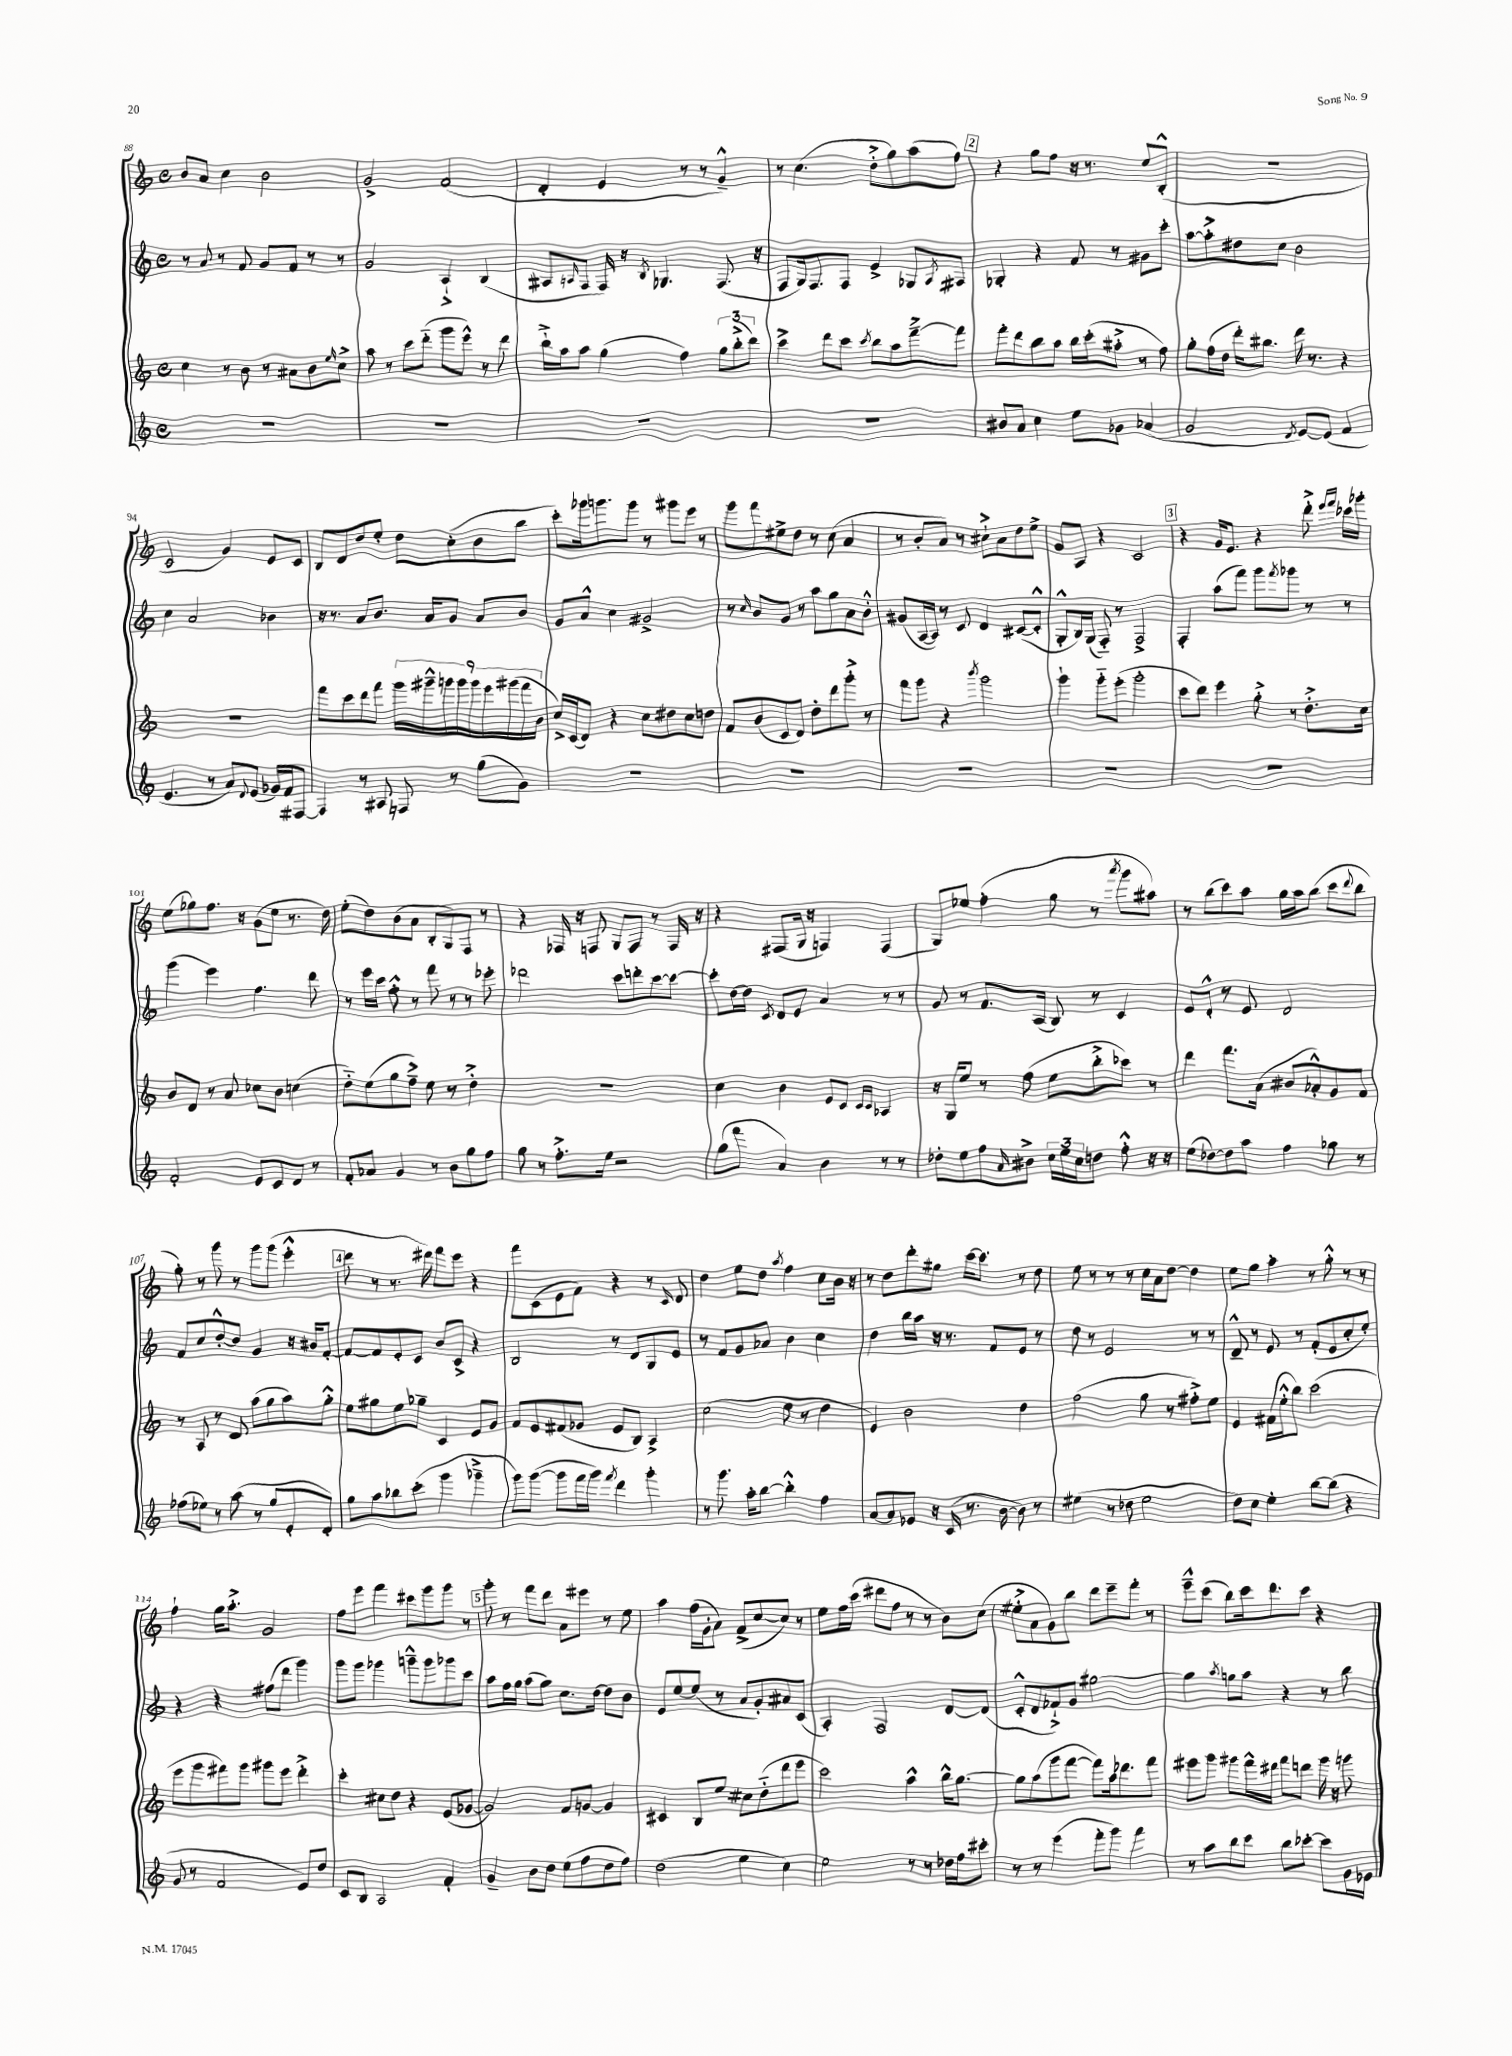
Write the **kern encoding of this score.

**kern	**kern	**kern	**kern
*staff4	*staff3	*staff2	*staff1
*clefG2	*clefG2	*clefG2	*clefG2
*k[]	*k[]	*k[]	*k[]
*M4/4	*M4/4	*M4/4	*M4/4
*met(c)	*met(c)	*met(c)	*met(c)
1r	4cc\	8r	8b/L
.	.	8a/	8a/J
.	8r	8r	4cc\
.	8b\	8f/	.
.	8r	8g/L	2b\
.	8a#\L	8f/J	.
.	8b\	8r	.
.	16qqee/	.	.
.	8cc^\J	8r	.
=	=	=	=
1r	8aa\	2g/	2g^/
.	8r	.	.
.	8ccc\L	.	.
.	(8ddd'~\J	.	.
.	8ggg\L	4A`^/	(2f/
.	8eee^^\J)	.	.
.	8r	(4B/	.
.	8ddd\	.	.
=	=	=	=
1r	16bb`^\LL	8A#/L	4d'/
.	16aa\J	.	.
.	.	16qqA/	.
.	8aa\J	8F/J	.
.	(4gg\	16F/)	4e/
.	.	16r	.
.	.	8qB/	.
.	.	4.G-/	.
.	4ff\)	.	8r
.	.	.	8r
.	12gg\L	(8.F/	4g~^^/)
.	(12bb'^\	.	.
.	12ddd\J)	.	.
.	.	16r	.
=	=	=	=
1r	4ccc^\	8F/L	8r
.	.	16G/k)	(4.cc\
.	.	8.F/	.
.	8ddd\L	.	.
.	8ccc\J	8F/J	.
.	8qccc/	.	.
.	8bb\L	4e^/	8dd'^\L
.	8aa\	.	8gg\)
.	[8fff~^\	8G-/L	(8aa\
.	.	8qA/	.
.	8fff\]J	8F#/J	8ff\J)
=	=	=	=
8b#/L	8fff'\L	4G-'/	4r
8a/J	8ddd\	.	.
4cc\	8bb\	4r	8gg\L
.	8aa\J	.	8ff\J
8ee\L	16bb\LL	8f/	16r
.	(16ccc'\J	.	8.r
8g-\J	8aa#'^\J	8r	.
(4a-/	8r	8g#\L	8ee/L
.	8ff\)	8ccc'\J	(8B'^^/J
=	=	=	=
2g/	8gg'\L	[8aa\L	1r
.	(16ff\L	8aa'^\]	.
.	16dd\JJ	.	.
.	16ddd'\LK)	8dd#\	.
.	8.bb#\J	.	.
.	.	8cc\J	.
8qd/	.	.	.
[8e/L)	16ddd\	2b\	.
.	8.r	.	.
(8e/]J	.	.	.
4f/	4r	.	.
=	=	=	=
4.e/	1r	4cc\	2c/
.	.	2a/	.
8r	.	.	.
8a/L)	.	.	4g/)
8qqd/	.	.	.
(8e/J	.	.	.
16g-/LL)	.	4b-\	8e/L
16f/J	.	.	.
[8F#/J	.	.	8c/J
=	=	=	=
4F#/]	8fff\L	16r	8B/L
.	.	8.r	.
.	8ccc\	.	8d/
8r	8ddd\	8a/L	8dd/
8A#/	8fff\J	8.b/J	8ee'/J
8F/	18ggg\LL	.	8dd\L
.	18ggg#~^^\	.	.
.	.	16a/LK	.
.	18ggg\	.	.
8r	.	8g/J	(8cc'\
.	18ggg\	.	.
.	18ggg\	.	.
(8gg\L	.	8a/L	8b\
.	18eee\	.	.
.	(18ggg#\	.	.
8g\J)	.	8b/J	8bb\J
.	18fff\	.	.
.	18b\JJ	.	.
=	=	=	=
1r	16cc^/LL)	8g/L	8ccc'\L)
.	(16c/J	.	.
.	8d/J)	8a^^/J	16ggg-\k
.	.	.	8.ggg\
.	4r	4cc\	.
.	.	.	8ggg\J
.	8cc\L	2g#^/	8r
.	8dd#\	.	8ggg#\L
.	8cc\	.	8eee\J
.	8dd\J	.	8r
=	=	=	=
1r	8f/L	8r	8ggg\L
.	.	16qqcc/	.
.	(8b/	8b/L	8fff\
.	8c/	8g/J	8ee#^\
.	8d/J)	8r	8dd\J
.	8dd'\L	8aa\L	8r
.	8ddd\	8gg\	(8cc\
.	8ggg'^\J	8a\	4a/
.	8r	8b'^^\J	.
=	=	=	=
1r	8fff\L	(8g#/L	8r
.	8ggg\J	[16A/L	8b'/L
.	.	16A/]JJ)	.
.	4r	8r	8a/J)
.	.	8c/	8r
.	8qbbb/	.	.
.	2ggg\	4d/	8cc#`^\L
.	.	.	8a\
.	.	([8c#/L	8dd\
.	.	8c#'^^/]J	8ee^\J
=	=	=	=
1r	4ggg`\	8G'^^/L	8g/L
.	.	16B/L)	8A/J
.	.	(16G/JJ	.
.	8ggg'~\L	8F'~/)	4r
.	(8eee'\J	8r	.
.	2ggg'\	2F^/	2c/
=	=	=	=
1r	8ccc\L	4F'/	4r
.	8ddd\J)	.	.
.	4eee\	(8aa\L	16g/LK
.	.	.	8.e/J
.	.	8fff\J)	.
.	8gg'^\	8ggg\L	4r
.	.	8qfff/	.
.	8r	8ggg-\J	.
.	8.dd'^\L	8r	8ddd'^\
.	.	.	16qqeee/LL
.	.	.	16qqfff/JJ
.	.	8r	16ccc-\LL
.	16cc\Jk	.	16ggg-'\JJ
=	=	=	=
2f'/	8b/L	(4ggg\	(8ee\L
.	8d/J	.	8gg-\)
.	8r	4eee\)	8.ff\J
.	8a/	.	.
.	.	.	16r
8e/L	8cc-\L	4.ff\	(8g\L
8c/	8b\J	.	8ee\J
8d/J	(4cc\	.	8.r
8r	.	8ddd\	.
.	.	.	16dd\)
=	=	=	=
8f'/L	8dd'~\L)	8r	(8ee'\L
8a-/J	(8ee\	16eee\LL	8dd\)
.	.	16ccc\JJ	.
4g/	8gg\	8ff'^^\	(8b\
.	8ff~^\J)	8r	8a\J
8r	8ee\	8fff\	8B'/L
8b\L	8r	8r	8G/)
8gg\	4dd'^\	8r	8F/J
8ff\J	.	8eee-'\	8r
=	=	=	=
8gg\	1r	2ddd-\	4r
8r	.	.	.
8.ff'^\L	.	.	16F-/
.	.	.	16r
.	.	.	8F/
16ee\Jk	.	.	.
2r	.	8ccc\L	8G/L
.	.	8ddd'\	8F/J
.	.	[8ccc\	8r
.	.	8ccc\_J	16F/
.	.	.	16r
=	=	=	=
(8gg\L	4cc\	8ccc'\]L	4r
8fff\J	.	[16dd\L	.
.	.	16dd\]JJ	.
.	.	8qc/	.
4a/)	4b\	8d/L	(8F#/L
.	.	8e/J	16G/Jk
.	.	.	16r
4b\	8e/L	4a/	4F/)
.	8c/J	.	.
.	16qqc/LL	.	.
.	16qqc/JJ	.	.
8r	4A-/	8r	(4F/
8r	.	8r	.
=	=	=	=
8dd-'\L	16r	8g/	8G/L)
.	16G/LK	.	.
8ee\	8ee/J	8r	8ee-/J
8ff\	8r	8.f/L	(4ff'\
16qqa/	.	.	.
8b#^\J	(8ff\	.	.
.	.	(16A/Jk	.
24cc\LL	8ee\L	8B/)	8gg\
24ee\	.	.	.
24cc\J	.	.	.
8dd\J	8bb'^\	8r	8r
.	.	.	8qaaa/
8ff'^^\	8ccc-\J)	4c/	8ggg\L
16r	8r	.	8aa#\J)
16r	.	.	.
=	=	=	=
(8ee\L	4ddd\	8e/L	8r
[8dd-\)	.	8d'^^/J	(8bb\L
8dd-\]	8.fff\L	8r	8ccc\)
8aa\J	.	8e/	8aa\J
.	(16a\Jk	.	.
4ff\	8b#/L	2d/	16gg\LL
.	.	.	16aa\J
.	8a-'^^/)	.	(8bb\J
8gg-\	8g/	.	8ccc\L
.	.	.	8qqddd/
8r	8f/J	.	8bb\J
=	=	=	=
(8ff-\L	8r	8f/L	8gg'\)
8ee-\J)	8A/	8cc/	8r
8r	8r	[8dd'^^/	8ggg\
(8aa\	8d/	8dd/]J	8r
8r	(8aa\L	4g/	8ggg\L
8gg/L	8gg\	.	(8ggg\J
8e'/	8aa\)	16r	4eee'^^\
.	.	16b#/LK	.
8d'/J)	8gg'^^\J	[8f'/J	.
=	=	=	=
8gg\L	8ee\L	8f/_L	8ddd\
8aa\	8gg#\	8f/]	8r
8bb-\	8ee\	8e'/	8.r
(8ccc'\J	8gg-~\J	8c/J	.
.	.	.	16ddd#\)
4ggg\	4c/	8b/L	8fff\L
.	.	8c^/J	8eee\J
4ggg-~^\	8e/L	4r	4r
.	8g/J	.	.
=	=	=	=
8ggg\L)	8f/L	2B/	8fff\L
([8ggg\J	8e/	.	(8c\
8ggg\]L	(8f#/	.	8e\
16fff\L	8g-/J	.	8f\J)
16ggg\JJ)	.	.	.
8qfff/	.	.	.
4ddd\	8e/L	8r	4r
.	8B/J)	8d/L	.
4ggg'\	4A^/	8G/	8r
.	.	.	16qqc/
.	.	8e/J	8d/
=	=	=	=
8r	(2cc\	8r	4dd\
8.ggg\	.	8f/L	.
.	.	8g/	8ee\L
16aa'\LK	.	.	.
[8bb\J	.	8a-/J	8dd\J
.	.	.	8qaa/
4bb'^^\]	8ee\	4b\	4ff\
.	8r	.	.
4ff\	4dd\	4cc\	8cc\L
.	.	.	16b\Jk
.	.	.	16r
=	=	=	=
[8a/L	4e/)	4dd\	8r
8a/]	.	.	8dd\L
8e-/J	2b\	16bb\LL	8ddd'\
.	.	16aa\JJ	.
16r	.	16r	8gg#\J
(16c/	.	8.r	.
8.r	.	.	[16ccc\LK
.	.	.	8.ccc\]J
.	.	8f/L	.
[16b\	.	.	.
8b\])	4dd\	8e/J	8r
8r	.	8r	8dd\
=	=	=	=
(4ee#\	(2ff\	8dd\	8ee\
.	.	8r	8r
8r	.	2e/	8r
8dd-\	.	.	8r
2ee#\	8gg\	.	16cc\LL
.	.	.	16a\J
.	8r	.	[8dd\J
.	8ff#'^\L)	8r	4dd\]
.	8ee\J	8r	.
=	=	=	=
8dd\L)	4e/	8d~^^/	8ee\L
8cc\J	.	8r	8gg\J
4ee'\	(16f#\LL	8e/	4aa'\
.	16ee'^^\J	.	.
.	8bb\J)	8r	.
[8bb\L	(2ccc\	(8f'/L	8r
(8bb\]J	.	8e/	8gg'^^\
4r	.	8cc'/	8r
.	.	8ee'/J)	8r
=	=	=	=
8g/	8eee\L	4r	4ff`\
8r	8ggg\	.	.
2f/	8fff#\)	4r	16gg\LK
.	.	.	8.aa'^\J
.	8ggg\J	.	.
.	8ggg#\L	(8ff#\L	2g/
.	8eee\J	8ddd\J	.
8e/L)	4ddd'^\	4ggg\)	.
8dd/J	.	.	.
=	=	=	=
8c/L	4ccc'\	8ggg\L	8ff\L
8B/J	.	8ggg\J	8eee\J
2A/	8cc#\L	4ggg-\	4fff\
.	8dd\J	.	.
.	4r	8ggg~^^\L	8ccc#\L
.	.	8ggg\	8ggg\
4f'/	(8e/L	8ggg-\	8ggg\J
.	[8g-/J	8ccc\J	8r
=	=	=	=
4g~/	2g-/])	8aa\L	8ggg'\
.	.	16ff\L	8r
.	.	16gg\JJ	.
8b\L	.	(8aa\L	8fff\L
8dd\J	.	8gg\J)	8ddd\J
(8ee\L	8f/L	8.cc\L	8a\L
8ff\	[8g/J	.	8eee#\J
.	.	[16dd\Jk	.
8dd\	4g/]	8dd\]L	8r
8ff\J)	.	8b\J	8ee\
=	=	=	=
(2dd\	4c#/	8e/L	4aa\
.	.	[8ee/	.
.	8B/L	(8ee/]J	(16ff\LL
.	.	.	16g'\J
.	8ee/J	8r	8a\J)
4ee\	8cc#\L	8a/L	(8f^/L
.	(8dd'~\	8g'/)	[8cc/
4cc\)	8ddd\	8a#/	8cc/]J)
.	8eee\J	(8c/J	8r
=	=	=	=
2ee\	2ccc\)	4A'/)	8ee\L
.	.	.	16ff\L
.	.	.	(16ccc\JJ
.	.	2F/	8ddd#\L
.	.	.	8ff\J
8r	4aa^^\	.	8r
8r	.	.	8r
16dd-\LL	16bb^^\LK	[8d/L	8b\L)
16ff\J	[8.gg\J	.	.
8ccc#'\J	.	(8d/]J	(8cc\J
=	=	=	=
8r	8gg\]L	8c'^^/L	8ee#'^\L
8r	(8aa\	8d/	8a\
(4eee\	8ggg\	8f-`^/)	8g\)
.	[8fff\J	8g/J	8bb\J
8fff'\L	8fff\]L)	[2gg#\	8ddd\L
8ggg\J)	16aa\k	.	8eee~\
.	8.ddd-\	.	.
4fff\	.	.	8fff'\J
.	8fff\J	.	8r
=	=	=	=
8r	8eee#\L	4gg#\]	8eee~^^\L
8aa\L	8ggg\J	.	(8ccc\J
.	.	8qaa/	.
8bb\	8ggg#\L	8gg\L	8bb\L)
8ccc\J	16fff^^\L	8aa\J	16ccc\k
.	16ddd#\JJ	.	8.ddd\
8bb\L	8fff\L	4r	.
[8ccc-'\J	8ddd\J	.	8ccc\J
8ccc-\]L	16ggg#\	8r	4r
.	16r	.	.
16g\L	8ggg\	8bb\	.
16e-\JJ	.	.	.
==	==	==	==
*-	*-	*-	*-
